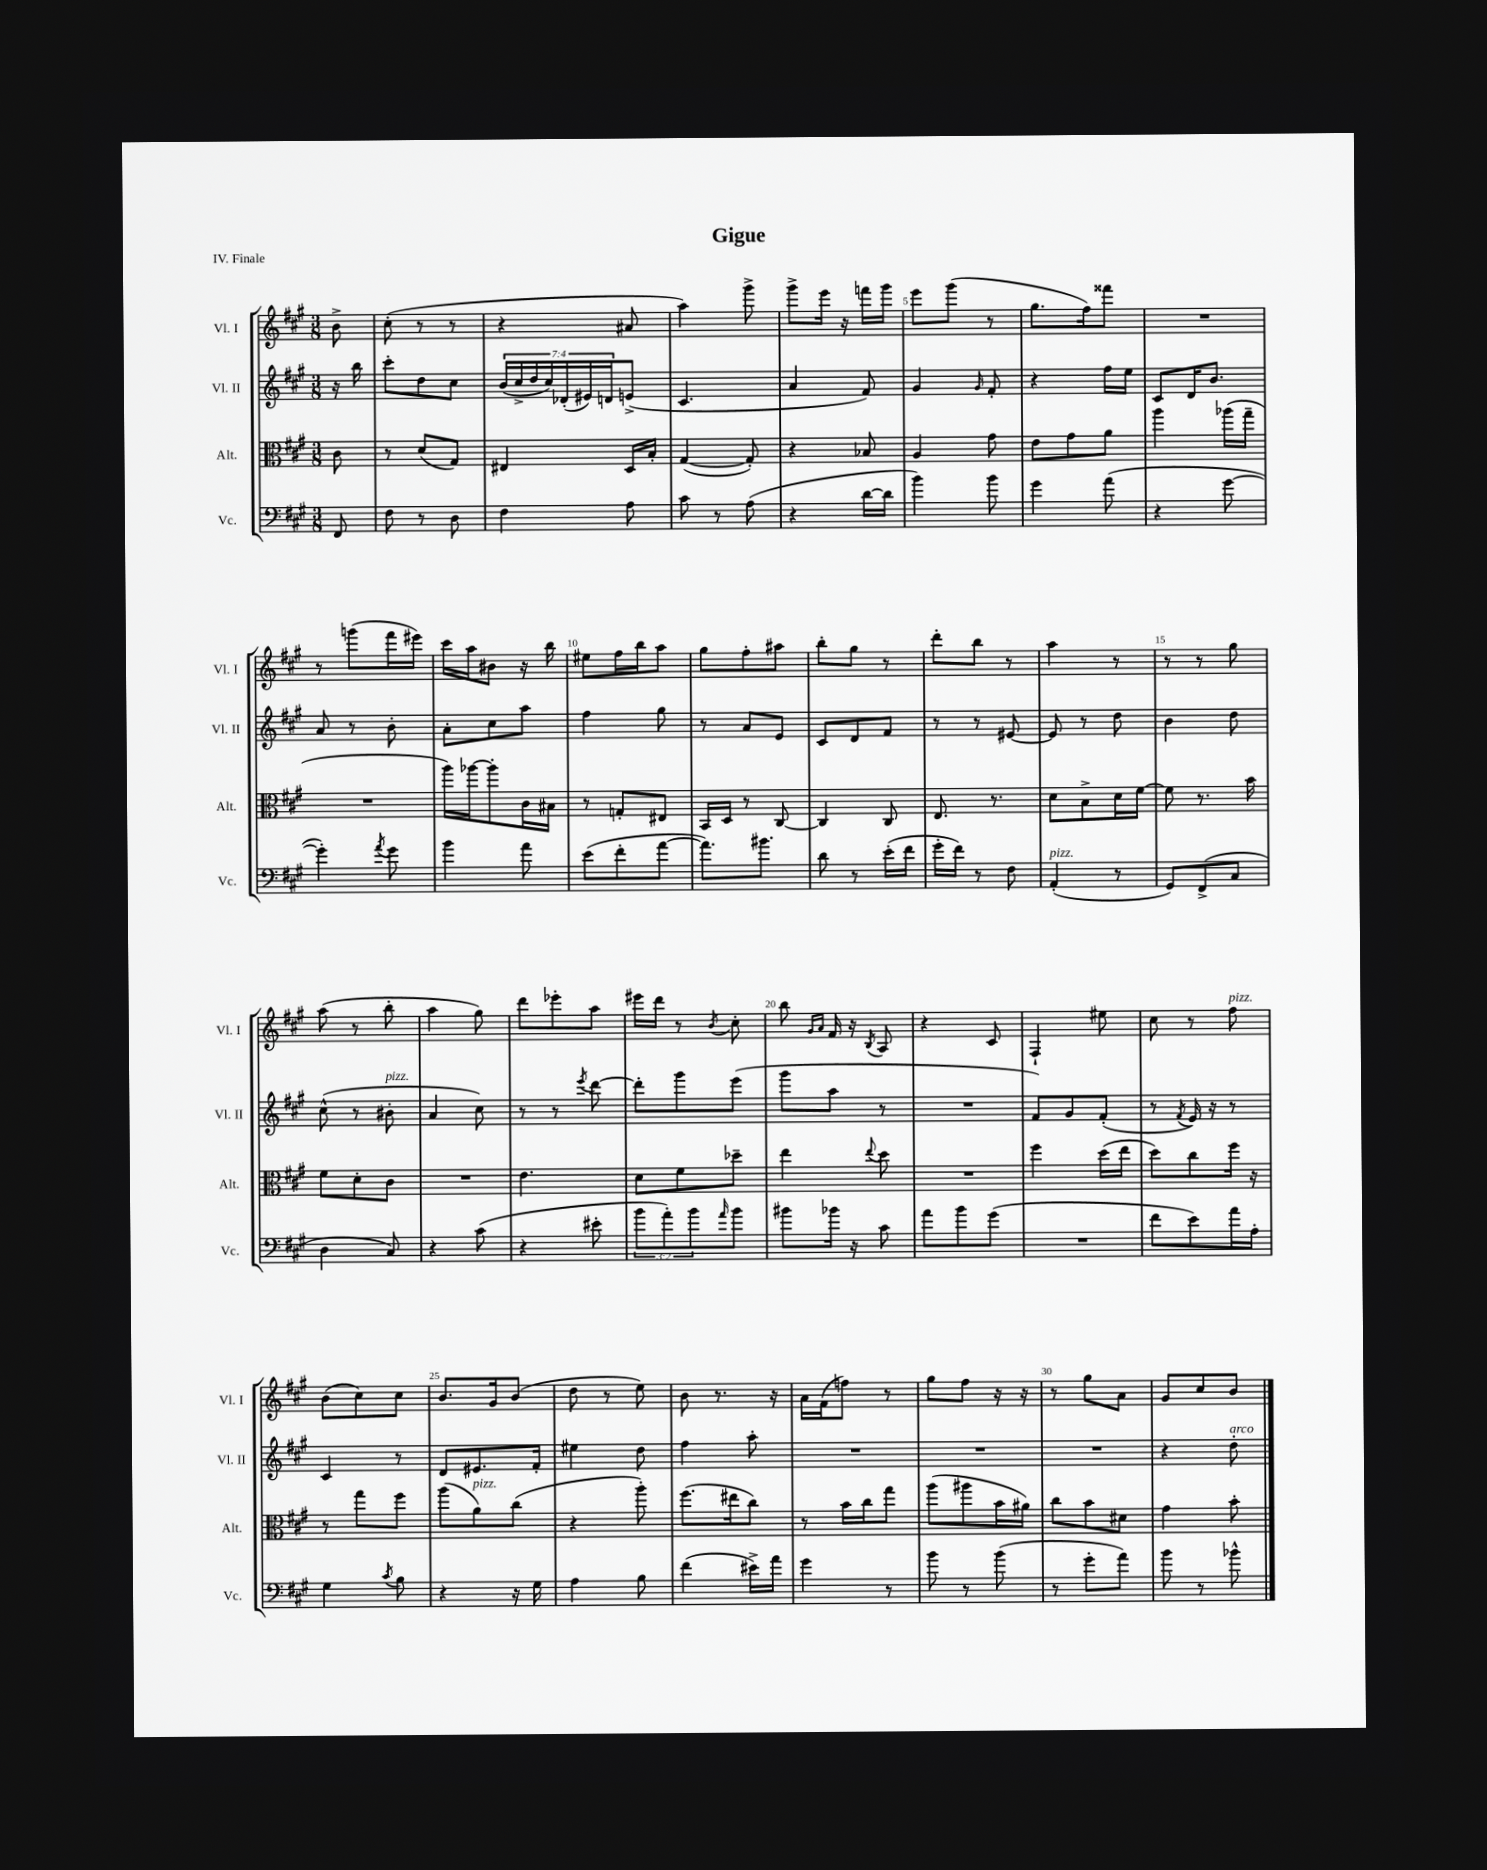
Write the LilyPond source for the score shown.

\header { title = "Gigue" piece = "IV. Finale" }
<<
\new StaffGroup <<
\new Staff = "s0" \with { instrumentName = "Vl. I" shortInstrumentName = "Vl. I" } {
    \clef treble \key a \major \numericTimeSignature \time 3/8 \partial 8
    b'8-> |
    cis''8-.( r8 r8 |
    r4 ais'8 |
    a''4) gis'''8-> |
    gis'''8-> e'''16 r16 f'''16 gis'''16 |
    e'''8 gis'''8( r8 |
    gis''8. fis''16) fisis'''8 |
    R4. |
    r8 g'''8( fis'''16 eis'''16) |
    cis'''16 a''16 bis'8 r16 b''16 |
    eis''8 fis''16 b''16 a''8 |
    gis''8 fis''8-. ais''8 |
    b''8-. gis''8 r8 |
    d'''8-. b''8 r8 |
    a''4 r8 |
    r8 r8 gis''8 |
    a''8( r8 b''8-. |
    a''4 gis''8) |
    d'''8 ees'''8-. a''8 |
    eis'''16 d'''16 r8 \acciaccatura { b'8 } cis''8-. |
    b''8 \grace { gis'16 a'16 } fis'16 r16 \acciaccatura { b8 } a8 |
    r4 cis'8 |
    fis4-! eis''8 |
    cis''8 r8 fis''8^\markup { \italic "pizz." } |
    b'8( cis''8) cis''8 |
    b'8. gis'16 b'8( |
    d''8 r8 e''8) |
    b'8 r8. r16 |
    a'16 fis'16( f''8) r8 |
    gis''8 fis''8 r16 r16 |
    r8 gis''8 a'8 |
    gis'8 cis''8 b'8 \bar "|." |
}
\new Staff = "s1" \with { instrumentName = "Vl. II" shortInstrumentName = "Vl. II" } {
    \clef treble \key a \major \numericTimeSignature \time 3/8 \override Staff.TupletNumber.text = #tuplet-number::calc-fraction-text \partial 8
    r16 b''16 |
    cis'''8-. d''8 cis''8 |
    \tuplet 7/4 { b'16( cis''16-> d''16 cis''16) des'16-.( eis'16) d'16 } e'8->( |
    cis'4. |
    a'4 fis'8) |
    gis'4 \grace { gis'16 } fis'8-. |
    r4 fis''16 e''16 |
    cis'8 d'16 b'8. |
    a'8 r8 b'8-. |
    a'8-. cis''8 a''8 |
    fis''4 gis''8 |
    r8 a'8 e'8 |
    cis'8 d'8 fis'8 |
    r8 r8 eis'8~ |
    eis'8 r8 d''8 |
    b'4 d''8 |
    cis''8-^( r8 bis'8-.^\markup { \italic "pizz." } |
    a'4 cis''8) |
    r8 r8 \acciaccatura { e'''8 } d'''8~ |
    d'''8-. gis'''8 e'''8( |
    gis'''8 a''8 r8 |
    R4. |
    fis'8) gis'8 fis'8-.( |
    r8 \acciaccatura { fis'8 } e'16) r16 r8 |
    cis'4 r8 |
    d'8 eis'8. fis'16-. |
    eis''4 d''8 |
    fis''4 a''8-. |
    R4. |
    R4. |
    R4. |
    r4 d''8-.^\markup { \italic "arco" } \bar "|." |
}
\new Staff = "s2" \with { instrumentName = "Alt." shortInstrumentName = "Alt." } {
    \clef alto \key a \major \numericTimeSignature \time 3/8 \partial 8
    cis'8 |
    r8 d'8( gis8) |
    eis4 d16 b16-. |
    gis4~( gis8-.) |
    r4 bes8 |
    a4 gis'8 |
    e'8 gis'8 a'8 |
    a''4 aes''16( gis''16-- |
    R4. |
    a''16) aes''16~ aes''8-. cis'16 bis16 |
    r8 g8-. eis8 |
    b,16 d16 r8 cis8~ |
    cis4 cis8 |
    e8. r8. |
    d'8 b8-> d'16 fis'16~ |
    fis'8 r8. b'16 |
    fis'8 d'8-. cis'8 |
    R4. |
    e'4. |
    d'8 fis'8 des''8-- |
    e''4 \appoggiatura { e''8 } d''8 |
    R4. |
    fis''4 d''16( e''16 |
    d''8) cis''8 fis''16 r16 |
    r8 gis''8 fis''8 |
    a''8( a'8^\markup { \italic "pizz." }) cis''8( |
    r4 a''8-.) |
    fis''8.( eis''16 cis''8) |
    r8 b'16 cis''16 gis''8 |
    a''8( ais''8 b'16 ais'16) |
    cis''8 b'8 dis'8 |
    gis'4 b'8-. \bar "|." |
}
\new Staff = "s3" \with { instrumentName = "Vc." shortInstrumentName = "Vc." } {
    \clef bass \key a \major \numericTimeSignature \time 3/8 \override Staff.TupletNumber.text = #tuplet-number::calc-fraction-text \partial 8
    fis,8 |
    fis8 r8 d8 |
    fis4 a8 |
    cis'8 r8 a8( |
    r4 d'16~ d'16 |
    b'4) b'8 |
    gis'4 a'8( |
    r4 gis'8~ |
    gis'4-.) \acciaccatura { a'8 } gis'8 |
    b'4 a'8 |
    e'8( fis'8-. a'8~ |
    a'8.) bis'8. |
    d'8 r8 e'16-.( fis'16 |
    gis'16-. fis'16) r8 fis8 |
    a,4-.^\markup { \italic "pizz." }( r8 |
    gis,8) fis,8->( cis8 |
    d4 cis8) |
    r4 cis'8( |
    r4 eis'8-. |
    \tuplet 3/2 { b'8 a'8-.) b'8 } \grace { a'16 } b'8 |
    bis'8 bes'16 r16 cis'8 |
    a'8 b'8 gis'8( |
    R4. |
    fis'8 e'8) a'16 a16-. |
    gis4 \acciaccatura { cis'8 } b8 |
    r4 r16 gis16 |
    a4 b8 |
    fis'4( eis'16->) a'16 |
    gis'4 r8 |
    b'8 r8 b'8( |
    r8 gis'8-. a'8) |
    b'8 r8 bes'8-^ \bar "|." |
}
>>
>>
\layout { \context { \Score \override BarNumber.break-visibility = ##(#f #t #t) barNumberVisibility = #(every-nth-bar-number-visible 5) } }
